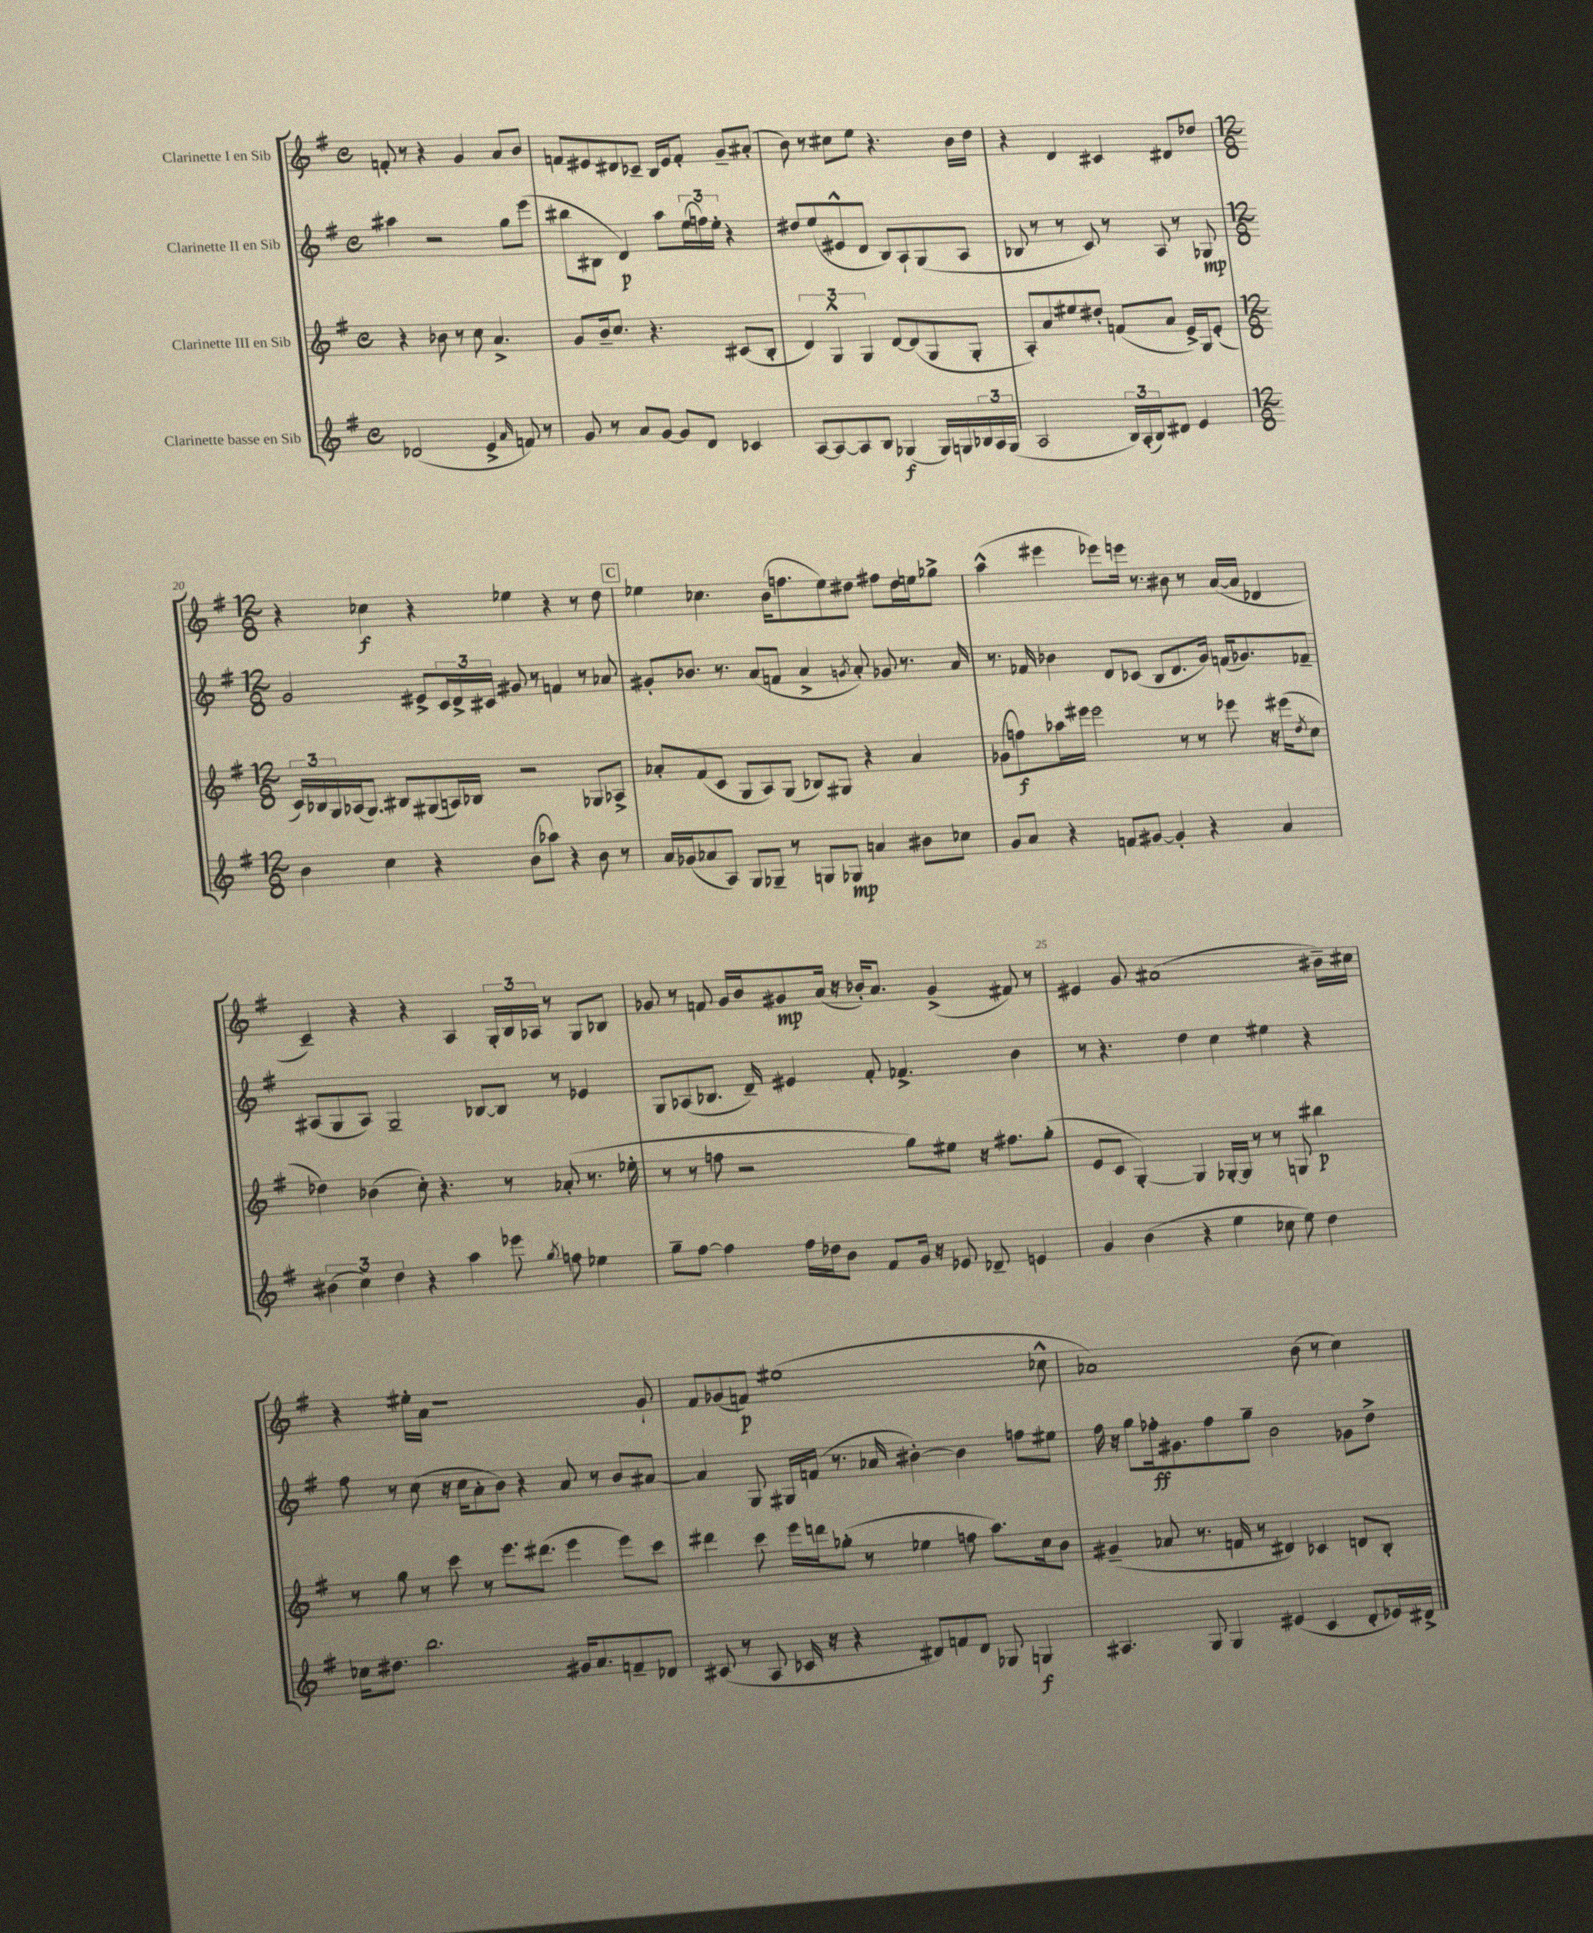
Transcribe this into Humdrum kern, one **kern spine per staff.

**kern	**dynam	**kern	**dynam	**kern	**dynam	**kern	**dynam
*part4	*part4	*part3	*part3	*part2	*part2	*part1	*part1
*staff4	*staff4	*staff3	*staff3	*staff2	*staff2	*staff1	*staff1
*I"Clarinette basse en Sib	*	*I"Clarinette III en Sib	*	*I"Clarinette II en Sib	*	*I"Clarinette I en Sib	*
*clefG2	*	*clefG2	*	*clefG2	*	*clefG2	*
*k[f#]	*	*k[f#]	*	*k[f#]	*	*k[f#]	*
*M4/4	*	*M4/4	*	*M4/4	*	*M4/4	*
*met(c)	*	*met(c)	*	*met(c)	*	*met(c)	*
=16	=16	=16	=16	=16	=16	=16	=16
(2d-X/	.	4r	.	4aa#X\	.	8fn'/	.
.	.	.	.	.	.	8r	.
.	.	8b-X\	.	2r	.	4r	.
.	.	8r	.	.	.	.	.
4e^/	.	8cc\	.	.	.	4g/	.
.	.	4.a^/	.	.	.	.	.
16qqa/	.	.	.	.	.	.	.
8fn/)	.	.	.	8gg\L	.	8a/L	.
8r	.	.	.	(8eee\J	.	8b/J	.
=17	=17	=17	=17	=17	=17	=17	=17
8g/	.	8g/L	.	8bb#X\L	.	8fn/L	.
8r	.	16b~/k	.	8B#X\J	.	8e#X/	.
.	.	8.cc/J	.	.	.	.	.
8a/L	.	.	.	4d/)	p	8d#X/	.
[8g/J	.	4.r	.	.	.	8c-X~/J	.
8g/L]	.	.	.	8aa\L	.	16B/LL	.
.	.	.	.	.	.	16e#/J	.
8d/J	.	.	.	(24ee\L	.	8f'/J	.
.	.	.	.	24ffn\)	.	.	.
.	.	.	.	24ee'\JJ	.	.	.
4c-X/	.	(8c#X/L	.	4r	.	8g~/L	.
.	.	8B'/J	.	.	.	(8a#X'/J	.
=18	=18	=18	=18	=18	=18	=18	=18
[8A/L	.	6d/)	.	8dd#X/L	.	8b\)	.
8A/_	.	.	.	(8ee/	.	8r	.
.	.	6G^^/	.	.	.	.	.
8A/]	.	.	.	8e#X^^/	.	8cc#X\L	.
.	.	6G/	.	.	.	.	.
8B/J	.	.	.	8d/J	.	8ee\J	.
(4G-X/	f	[8d/L	.	8B/L)	.	4.r	.
.	.	(8d/]	.	8A`/	.	.	.
16G-/LL)	.	8G/	.	(8G/	.	.	.
16Gn/	.	.	.	.	.	.	.
24B-X/	.	8G'/J	.	8A/J	.	16b\LL	.
24A/	.	.	.	.	.	.	.
.	.	.	.	.	.	16dd\JJ	.
(24G/JJ	.	.	.	.	.	.	.
=19	=19	=19	=19	=19	=19	=19	=19
2A/	.	8A'/L)	.	8B-X/	.	4r	.
.	.	8a/	.	8r	.	.	.
.	.	8ee#X/	.	8r	.	4d/	.
.	.	8dd#X'/J	.	8c/)	.	.	.
24B/LL)	.	(8fn/L	.	8r	.	4c#X/	.
(24A'/	.	.	.	.	.	.	.
24B/J)	.	.	.	.	.	.	.
8d#X/J	.	8a/J	.	8A/	.	.	.
4e/	.	16e^/LL)	.	8r	.	8d#X/L	.
.	.	16G/J	.	.	.	.	.
.	.	(8e'/J	.	8G-X/	mp	8dd-X/J	.
!!LO:LB:g=z
=20	=20	=20	=20	=20	=20	=20	=20
*M12/8	*	*M12/8	*	*M12/8	*	*M12/8	*
4b\	.	24c/LL)	.	2g/	.	4r	.
.	.	24B-X/	.	.	.	.	.
.	.	24G/	.	.	.	.	.
.	.	(16A-X/J	.	.	.	.	.
.	.	8.G/J)	.	.	.	.	.
4cc\	.	.	.	.	.	4cc-X\	f
.	.	8B#X/L	.	.	.	.	.
4r	.	(8G#X/	.	8e#X^/L	.	4r	.
.	.	16An/L)	.	24c/L	.	.	.
.	.	.	.	24d^/	.	.	.
.	.	16B-X/JJ	.	.	.	.	.
.	.	.	.	24c#X/JJ	.	.	.
(8b\L	.	2r	.	8g#X/	.	4ee-X\	.
8aa-X\J)	.	.	.	8r	.	.	.
4r	.	.	.	4fn/	.	4r	.
8b\	.	8G-X/L	.	8r	.	8r	.
8r	.	8A-X^/J	.	8a-X/	.	8dd\	.
!!LO:REH:place=s1:t=C
=21	=21	=21	=21	=21	=21	=21	=21
16a/LL	.	8a-X'/L	.	8g#X'/L	.	4ee-X\	.
(16g-X/J	.	.	.	.	.	.	.
8a-X/	.	(8f#/	.	8.b-X/J	.	.	.
8A/J)	.	8c/J	.	.	.	4.cc-X\	.
.	.	.	.	8.r	.	.	.
8G/L	.	8G/L	.	.	.	.	.
8G-X~/J	.	8A/)	.	(8a/L	.	.	.
8r	.	(8G/J	.	8fn/J	.	(16b\KL	.
.	.	.	.	.	.	8.ffn\	.
8Gn/L	.	8B-X/L)	.	4a^/	.	.	.
8G-X/J	mp	8G#X/J	.	.	.	8ee-\)	.
.	.	.	.	8qgn/	.	.	.
4an/	.	4r	.	8a'/)	.	8dd#X\J	.
.	.	.	.	8g-X/	.	8ff#X\L	.
8b#X\L	.	4a-/	.	8.r	.	16dd#\L	.
.	.	.	.	.	.	16een\J	.
8cc-X\J	.	.	.	.	.	8gg-X^\J	.
.	.	.	.	16a/	.	.	.
=22	=22	=22	=22	=22	=22	=22	=22
8g/L	.	(8g-X\L	.	8.r	.	(4aa^^\	.
8a/J	.	8ffn\)	f	.	.	.	.
.	.	.	.	16f-X/	.	.	.
4r	.	16aa-X\L	.	4b-X\	.	4eee#X\	.
.	.	16eee#X\JJ	.	.	.	.	.
.	.	2eee#\	.	.	.	.	.
8fn/L	.	.	.	8d/L	.	8eee-X\L)	.
[8g#X/J	.	.	.	(8c-X/J	.	16eeen\Jk	.
.	.	.	.	.	.	8.r	.
4g#'/]	.	.	.	8B/L	.	.	.
.	.	8r	.	8.d/	.	8b#X\	.
4r	.	8r	.	.	.	8r	.
.	.	.	.	16g/Jk)	.	.	.
.	.	8eee-X\	.	(16fn/KL	.	([16a/LL	.
.	.	.	.	8.g-X/)	.	16a/JJ]	.
4a/	.	16r	.	.	.	4d-X/	.
.	.	(16eee#X\KL	.	.	.	.	.
.	.	8qdd/	.	.	.	.	.
.	.	8cc\J	.	8f-X~/J	.	.	.
!!LO:LB:g=z
=23	=23	=23	=23	=23	=23	=23	=23
(6b#X\	.	4dd-X\)	.	(8A#X/L	.	4c~/)	.
.	.	.	.	8G/	.	.	.
6cc\)	.	.	.	.	.	.	.
.	.	(4b-X\	.	8A#/J)	.	4r	.
6dd\	.	.	.	.	.	.	.
.	.	.	.	2G~/	.	.	.
4r	.	8cc'\)	.	.	.	4r	.
.	.	4.r	.	.	.	.	.
4aa\	.	.	.	.	.	4A/	.
.	.	.	.	[8B-X/L	.	.	.
8eee-X\	.	8r	.	8B-/J]	.	24G'/LL	.
.	.	.	.	.	.	24B/	.
.	.	.	.	.	.	24A-X/JJ	.
8qgg/	.	.	.	.	.	.	.
8ffn\	.	(8a-X'/	.	8r	.	8r	.
4ee-X\	.	8.r	.	4e-X/	.	8G/L	.
.	.	.	.	.	.	8B-X/J	.
.	.	16ee-X'\	.	.	.	.	.
=24	=24	=24	=24	=24	=24	=24	=24
8gg~\L	.	8r	.	8G/L	.	8g-X/	.
[8ff#\J	.	8r	.	(8A-X/	.	8r	.
4ff#\]	.	8ffn\	.	8.B-X/J	.	8fn/	.
.	.	2r	.	.	.	16g-/LL	.
.	.	.	.	16d~/)	.	16b/J	.
16ff#\LL	.	.	.	4e#X/	.	8g#X/	mp
16dd-X\J	.	.	.	.	.	.	.
8b\J	.	.	.	.	.	(16a/Jk	.
.	.	.	.	.	.	16r	.
8f#/L	.	.	.	8f#'/	.	16b-X'/KL)	.
.	.	.	.	.	.	8.a/J	.
16g/Jk	.	8gg\L)	.	4.f-X^/	.	.	.
16r	.	.	.	.	.	.	.
8e-X/	.	8ee#X\J	.	.	.	(4g#^/	.
8d-X~/	.	16r	.	.	.	.	.
.	.	8.ff#X\L	.	.	.	.	.
4en/	.	.	.	4b\	.	8f#X/)	.
.	.	(8gg'\J	.	.	.	8r	.
=25	=25	=25	=25	=25	=25	=25	=25
4g/	.	8e/L	.	8r	.	4e#X/	.
.	.	8c/J	.	4.r	.	.	.
(4b\	.	[4G'/)	.	.	.	8g/	.
.	.	.	.	.	.	(1a#X	.
4r	.	4G/]	.	4dd\	.	.	.
4ee\	.	[16G-X'/LL	.	4cc\	.	.	.
.	.	16G-/JJ]	.	.	.	.	.
.	.	8r	.	.	.	.	.
8cc-X\	.	8r	.	4ee#X\	.	.	.
8ee\)	.	8Gn/	.	.	.	.	.
4dd\	.	4bb#X\	p	4r	.	.	.
.	.	.	.	.	.	16b#X~\LL)	.
.	.	.	.	.	.	16cc#X\JJ	.
!!LO:LB:g=z
=26	=26	=26	=26	=26	=26	=26	=26
16cc-X\KL	.	8r	.	8ff#\	.	4r	.
8.dd#X\J	.	.	.	.	.	.	.
.	.	8gg\	.	8r	.	.	.
2.bb\	.	8r	.	(8cc\	.	16ee#X'\LL	.
.	.	.	.	.	.	16a\JJ	.
.	.	8ccc\	.	16r	.	1r	.
.	.	.	.	16cc\KL	.	.	.
.	.	8r	.	8a'\	.	.	.
.	.	8.eee\L	.	8b\J)	.	.	.
.	.	.	.	4r	.	.	.
.	.	(8.ddd#X\J	.	.	.	.	.
16g#X/KL	.	4eee\	.	8a/	.	.	.
8.a/	.	.	.	.	.	.	.
.	.	.	.	8r	.	.	.
8fn~/	.	8eee\L)	.	8b/L	.	.	.
8d-X/J	.	8ccc\J	.	[8a#X/J	.	8g`/	.
=27	=27	=27	=27	=27	=27	=27	=27
(8c#X/	.	4ddd#X\	.	4a#/]	.	8f#/L	.
8r	.	.	.	.	.	(8g-X/	.
8A/	.	8ccc\	.	8G/	.	8fn/J)	p
16c-X/	.	16eee\LL	.	16G#X/LL	.	(1ee#X	.
16r	.	16dddn\J	.	(16fn/JJ	.	.	.
4r	.	(8gg-X'\J	.	8.r	.	.	.
.	.	8r	.	.	.	.	.
.	.	.	.	16a-X/	.	.	.
8d#X/L)	.	4ee-X\	.	[4b#X'\)	.	.	.
8fn/	.	.	.	.	.	.	.
8d#/J	.	8ffn\	.	4b#\]	.	.	.
8G-X/	.	8.aa\L)	.	.	.	.	.
4Gn/	f	.	.	8ffn\L	.	.	.
.	.	16cc\k	.	.	.	.	.
.	.	8b\J	.	8ee#X\J	.	8cc-X^^\	.
=28	=28	=28	=28	=28	=28	=28	=28
4.A#X/	.	(4g#X~/	.	16ff#\	.	1a-X)	.
.	.	.	.	16r	.	.	.
.	.	.	.	8gg\L	.	.	.
.	.	8a-X/	.	16ff-X'\k	ff	.	.
.	.	.	.	8.g#X\	.	.	.
8G/	.	8.r	.	.	.	.	.
4G/	.	.	.	8ff-\	.	.	.
.	.	16fn/	.	.	.	.	.
.	.	8r	.	8gg~\J	.	.	.
(4e#X/	.	4d#X/)	.	2b\	.	.	.
4c/	.	4c-X/	.	.	.	(8b\	.
.	.	.	.	.	.	8r	.
8d'/L	.	8dn/L	.	8g-X\L	.	4cc\)	.
16e-X/L)	.	8B'/J	.	8dd^\J	.	.	.
16d#X^/JJ	.	.	.	.	.	.	.
==	==	==	==	==	==	==	==
*-	*-	*-	*-	*-	*-	*-	*-
